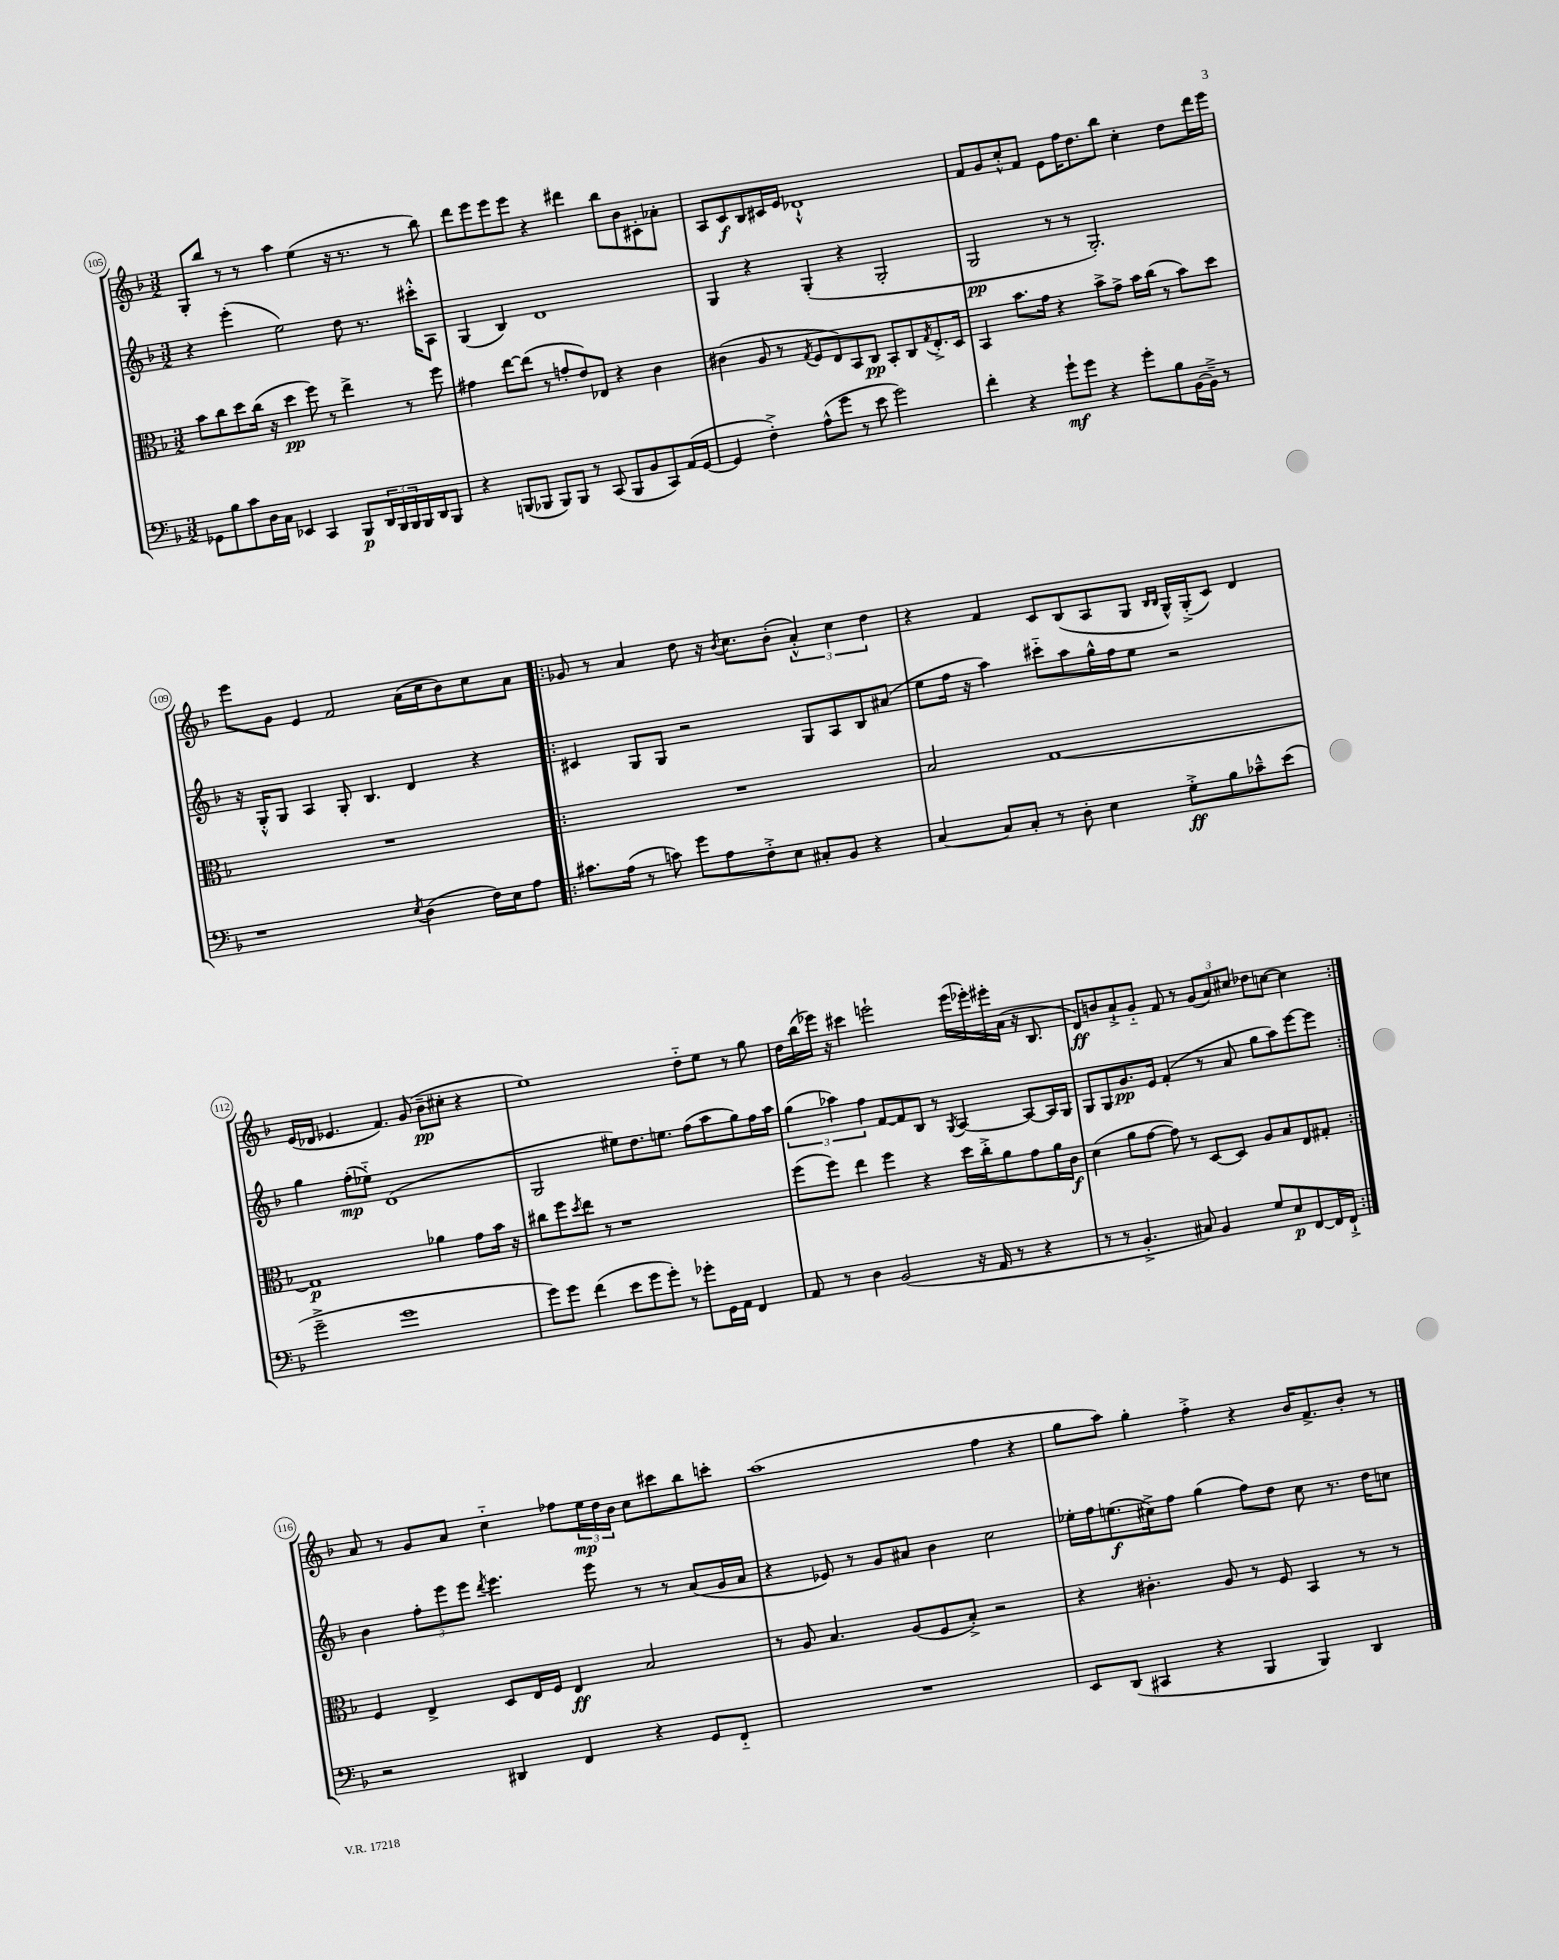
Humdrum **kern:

**kern	**kern	**kern	**kern
*staff4	*staff3	*staff2	*staff1
*clefF4	*clefC3	*clefG2	*clefG2
*k[b-]	*k[b-]	*k[b-]	*k[b-]
*M3/2	*M3/2	*M3/2	*M3/2
8GG-\L	8b-\L	4r	8G'/L
8B-\	8cc\	.	8bb-/J
8c\	8dd\	(4eee'\	8r
16D\L	(16cc\Jk	.	8r
16C\JJ	16r	.	.
4EE-/	4dd\	2ee\)	4aa\
4CC/	8ff\)	.	(4ee\
.	8r	.	.
8BBB-/L	4ee^\	8dd\	16r
.	.	.	8.r
24DD/L	.	8.r	.
24BBB-/	.	.	.
24BBB-/	.	.	.
16BBB-/	8r	.	8r
16DD/J	.	16ccc#'^^\LK	.
8BBB-/J	8ff\	8A\J	8bb-\)
=	=	=	=
4r	4g#\	(4G/	8ddd\L
.	.	.	8eee\
(8BBB/L	[8ee\L	4B-/)	8eee\
8BBB-/J	(8ee\]J	.	8eee\J
8BBB-/L)	8r	1d	4r
8BBB-/J	8g'/L	.	.
8r	8e/)	.	4ddd#\
(8CC/	8E-/J	.	.
8BBB-/L	4r	.	8bb-\L
8BB-/	.	.	8b-\
8CC/)	4c\	.	8c#'\
(16AA/L	.	.	8a-'\J
[16GG/JJ	.	.	.
=	=	=	=
4GG/]	(4c#\	4G/	8A/L
.	.	.	8c/
4F'^\)	8A/	4r	8B-/
.	8r	.	16c#/L
.	.	.	16e/JJ
.	8qG/	.	.
(8A^^\L	8F/L	(4G'/	1d-`^^
8g\J	8E/)	.	.
8r	8BB-/	4r	.
8e\	8C/J	.	.
2g\)	8BB-'/L	2G'/	.
.	8C/	.	.
.	8qG/	.	.
.	8.E'^/	.	.
.	16D/Jk	.	.
=	=	=	=
4f'\	4BB-/	2G/	8f/L
.	.	.	8g/
4r	8.b-\L	.	8cc'^^/
.	.	.	8f/J
.	16g\Jk	.	.
8g`\L	4r	8r	8e\L
8g\J	.	8r	16ff\K
.	.	.	8.dd\
4r	8b-^\L	2.G'/)	.
.	8g^\J	.	8bb-\J
8g'\L	16b-\LL	.	4cc'\
.	(16cc\JJ	.	.
8B-\	8r	.	.
[16BB-\L	8b-\L)	.	8dd\L
16BB-~^\]JJ	.	.	.
8r	8dd\J	.	16ddd\L
.	.	.	16eee\JJ
=	=	=	=
1r	1.r	16r	8eee\L
.	.	16G'^^/LK	.
.	.	8G/J	8g\J
.	.	4A/	4e/
.	.	8G'/	2f/
.	.	4.B-/	.
8qE/	.	.	.
(4D\	.	4d/	(16a\LL
.	.	.	16cc\J
.	.	.	8b-\)
16F\LL)	.	4r	8cc\
16E\J	.	.	.
8A\J	.	.	8a\J
=!|:	=!|:	=!|:	=!|:
8.c#\L	1.r	4c#/	8g-/
.	.	.	8r
(16A\Jk	.	.	.
8r	.	8G/L	4a/
8c\)	.	8G/J	.
8g\L	.	2r	8dd\
8A\	.	.	16r
.	.	.	8qb-/
.	.	.	8.cc\L
8F'^\	.	.	.
8E\J	.	.	(8b-'\J
8C#'/L	.	8G/L	6a'^^/)
8BB-/J	.	8A/	.
.	.	.	6cc\
4r	.	8B-/	.
.	.	.	6dd\
.	.	(8a#/J	.
=	=	=	=
[4C/	2B-/	8ee\L	4r
.	.	16ff\Jk	.
.	.	16r	.
8C/]L	.	4aa\)	4f/
8C'/J	.	.	.
8r	[1G	8ccc#'~\L	8c/L
8D'\	.	8aa\	(8B-/
4E\	.	16gg^^\L	8A/
.	.	16ff\J	.
.	.	8ee\J	8G/J
.	.	.	16qqB-/LL
.	.	.	16qqB-/JJ
8G'^\L	.	2r	16G^^/LL)
.	.	.	(16G'^/J
8B-\	.	.	8c/J)
8c-~^^\	.	.	4d/
(8e\J	.	.	.
=	=	=	=
2g~^\	1G]	4gg\	(16e/LL
.	.	.	16d-/JJ
.	.	.	4.e-/
.	.	(8ff'\L	.
.	.	8ee-'~\J)	.
1g	.	(1d	4.f/)
.	.	.	(8g/
.	4a-\	.	8b-~\L
.	.	.	8cc#'\J
.	8g\L	.	4r
.	16b-\Jk	.	.
.	16r	.	.
=	=	=	=
8g\L)	8cc#\L	2G/	1ee)
8g\J	8ff\	.	.
.	8qdd/	.	.
(4f\	8ee\J	.	.
.	8r	.	.
8e\L	1r	8ee#\L)	.
8g\	.	8.dd\	.
8g'\J)	.	.	.
.	.	8.ee\J	.
8r	.	.	.
8g-'\L	.	(8ff\L	8dd'~\L
16GG\L	.	8aa\	8ee\J
16AA\JJ	.	.	.
4FF/	.	8gg\)	8r
.	.	16ff\L	8gg\
.	.	16aa\JJ	.
=	=	=	=
8AA/	(8ff\L	(6gg\	16dd\LL
.	.	.	(16bb-\
8r	8ff\J)	.	16eee-\JJ)
.	.	6aa-\)	.
.	.	.	16r
4D\	4ee\	.	4ccc#\
.	.	6ff\	.
(2BB-/	4ff\	[8f/L	2eee`\
.	.	8f/]	.
.	4r	8B-/J	.
.	.	8r	.
.	.	8qG/	.
16r	16dd\LL	[4A/	(16eee\LL
16AA/	16cc'^\J	.	16eee-'\)
8r	8a\	.	16eee#'\
.	.	.	(16a\JJ
4r	8g\	8A/_L	16r
.	.	.	8.B-/
.	16a\L	16A/]L	.
.	16c\JJ	16G/JJ	.
=	=	=	=
8r	(4d\	8G/L	8d/L)
8r	.	8G/	8b/
4.BB-'^/	8a\L	8.g/	8a`^/
.	[8g\J	.	8g'~/J
.	.	16e/Jk	.
.	8g\])	(4f'/	8f/
8C#/)	8r	.	8r
4BB-/	[8D/L	8r	(12g/L
.	.	.	12a/)
.	8D/]J	8a/	.
.	.	.	12cc#/J
8G/L	8A/L	8gg\L	8dd-\L
8E/	8B-/	8aa\)	[8cc\J
[8FF/	8E/	[8eee\	4cc\]
16FF/]L	8G#'/J	8eee\]J	.
16FF`^/JJ	.	.	.
=:|!	=:|!	=:|!	=:|!
2r	4F/	4b-\	8a/
.	.	.	8r
.	4E^/	12ff'\L	8g/L
.	.	12eee\	.
.	.	.	8a/J
.	.	12eee\J	.
.	.	8qddd/	.
4DD#/	8D/L	4.eee\	4cc'~\
.	16E/L	.	.
.	16F/JJ	.	.
4FF/	4E/	.	8ff-\L
.	.	8eee\	24ee\L
.	.	.	24dd\
.	.	.	24b-\JJ
4r	2B-/	8r	8cc\L
.	.	8r	8ccc#\
8GG/L	.	(8a/L	8bb-\
8FF'~/J	.	16g/L	8ccc'\J
.	.	16a/JJ	.
=	=	=	=
1.r	8r	4r	(1aa
.	8A/	.	.
.	4.B-/	8e-/)	.
.	.	8r	.
.	.	8g/L	.
.	(8A/L	8a#/J	.
.	8F/	4b-\	.
.	8B-'^/J)	.	.
.	2r	2cc\	4ff\
.	.	.	4r
=	=	=	=
8EE/L	4r	16ee-'\LL	8gg\L
.	.	16ff\J	.
(8DD/J	.	(8.ee\	8aa\J)
4CC#/	4.c#'\	.	4gg'\
.	.	16cc#^\k)	.
.	.	8ff\J	.
4r	.	(4gg\	4ff'^\
.	8A/	.	.
4BBB-/	8r	8ff\L)	4r
.	8F/	8dd\J	.
4BBB-/)	4BB-/	8cc#\	16b-/LK
.	.	.	8.f^/
.	.	8.r	.
4DD/	8r	.	8b-'/J
.	.	16dd\LK	.
.	8r	8cc\J	8r
==	==	==	==
*-	*-	*-	*-
